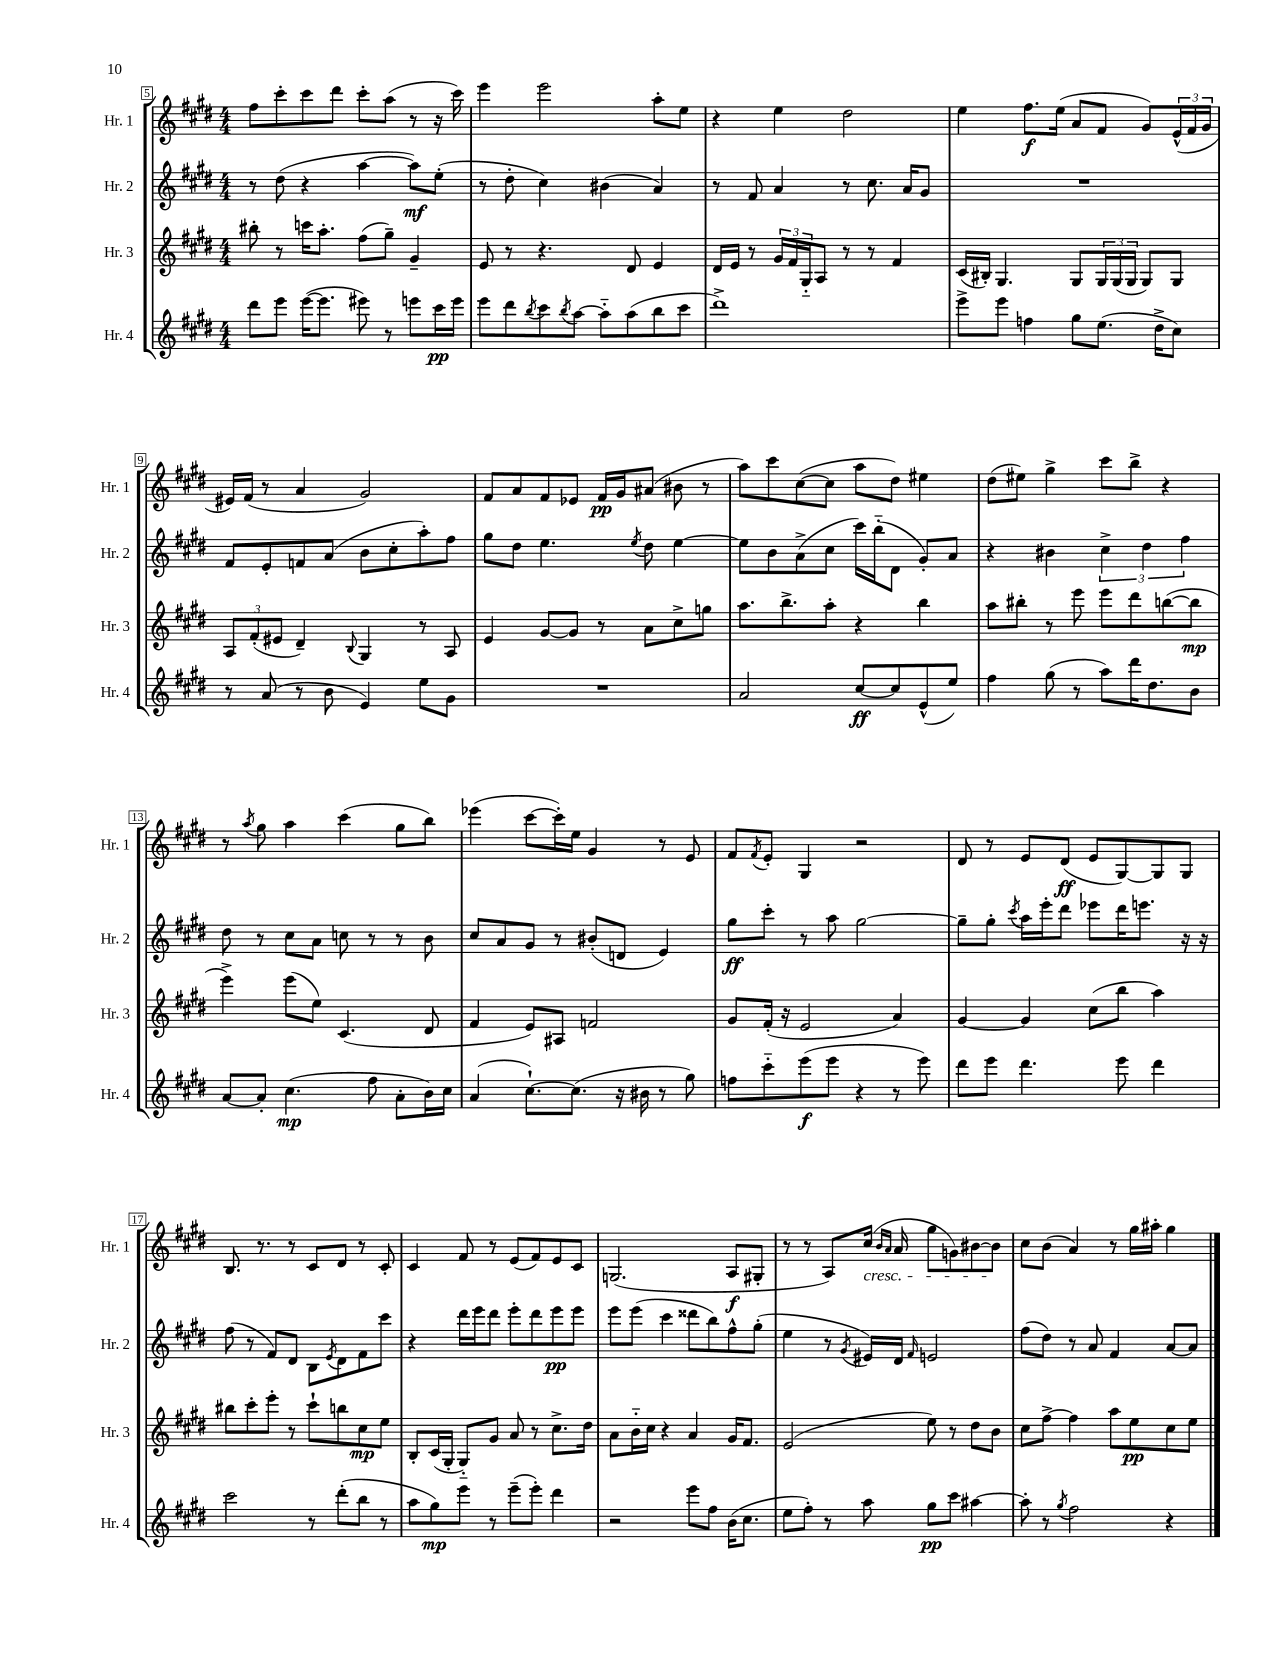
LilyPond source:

<<
\new StaffGroup <<
\new Staff = "s0" \with { instrumentName = "Hr. 1" shortInstrumentName = "Hr. 1" } {
    \clef treble \key e \major \numericTimeSignature \time 4/4
    fis''8 cis'''8-. cis'''8 dis'''8 cis'''8-. a''8( r8 r16 cis'''16) |
    e'''4 e'''2 a''8-. e''8 |
    r4 e''4 dis''2 |
    e''4 fis''8.\f e''16( a'8 fis'8 gis'8) \tuplet 3/2 { e'16-^( fis'16 gis'16 } |
    eis'16) fis'16( r8 a'4 gis'2) |
    fis'8 a'8 fis'8 ees'8 fis'16\pp gis'16 ais'8( bis'8 r8 |
    a''8) cis'''8 cis''8~( cis''8 a''8 dis''8) eis''4 |
    dis''8( eis''8) gis''4-> cis'''8 b''8-> r4 |
    r8 \acciaccatura { a''8 } gis''8 a''4 cis'''4( gis''8 b''8) |
    ees'''4( cis'''8~ cis'''16-.) e''16 gis'4 r8 e'8 |
    fis'8 \acciaccatura { fis'8 } e'8-. gis4 r2 |
    dis'8 r8 e'8 dis'8\ff( e'8 gis8~) gis8 gis8 |
    b8. r8. r8 cis'8 dis'8 r8 cis'8-. |
    cis'4 fis'8 r8 e'8( fis'8) e'8 cis'8 |
    g2.( a8\f gis8-. |
    r8 r8 a8) cis''16\cresc( \grace { b'16 a'16 } a'16 gis''8 g'8) bis'8~ bis'8\! |
    cis''8 b'8( a'4) r8 gis''16 ais''16-. gis''4 \bar "|." |
}
\new Staff = "s1" \with { instrumentName = "Hr. 2" shortInstrumentName = "Hr. 2" } {
    \clef treble \key e \major \numericTimeSignature \time 4/4
    r8 dis''8( r4 a''4~ a''8\mf) e''8-.( |
    r8 dis''8-. cis''4) bis'4( a'4) |
    r8 fis'8 a'4 r8 cis''8. a'16 gis'8 |
    R1 |
    fis'8 e'8-. f'8 a'8( b'8 cis''8-. a''8-.) fis''8 |
    gis''8 dis''8 e''4. \acciaccatura { e''8 } dis''8 e''4~ |
    e''8 b'8 a'8->( cis''8 cis'''16) b''16-_( dis'8 gis'8-.) a'8 |
    r4 bis'4 \tuplet 3/2 { cis''4-> dis''4 fis''4 } |
    dis''8 r8 cis''8 a'8 c''8 r8 r8 b'8 |
    cis''8 a'8 gis'8 r8 bis'8-.( d'8 e'4) |
    gis''8\ff cis'''8-. r8 a''8 gis''2~ |
    gis''8-- gis''8-. \acciaccatura { cis'''8 } a''16 e'''16-. dis'''8 ees'''8 dis'''16 e'''8. r16 r16 |
    fis''8( r8 fis'8) dis'8 b8 \acciaccatura { e'8 } dis'8 fis'8 cis'''8 |
    r4 dis'''16 e'''16 dis'''8 e'''8-. dis'''8 e'''8\pp e'''8 |
    e'''8 e'''8( cis'''4 disis'''8 b''8) fis''8-^ gis''8-.( |
    e''4 r8 \acciaccatura { gis'8 } eis'16) dis'16 \grace { fis'16 } e'2 |
    fis''8( dis''8) r8 a'8 fis'4 a'8~ a'8 \bar "|." |
}
\new Staff = "s2" \with { instrumentName = "Hr. 3" shortInstrumentName = "Hr. 3" } {
    \clef treble \key e \major \numericTimeSignature \time 4/4
    bis''8-. r8 c'''16 a''8.-. fis''8( gis''8--) gis'4-- |
    e'8 r8 r4. dis'8 e'4 |
    dis'16 e'16 r8 \tuplet 3/2 { gis'16 fis'16 gis16-_ } a8 r8 r8 fis'4 |
    cis'16( bis16-.) gis4. gis8 \tuplet 3/2 { gis16 gis16( gis16 } gis8) gis8 |
    \tuplet 3/2 { a8 fis'8-.( eis'8 } dis'4--) \appoggiatura { b8 } gis4 r8 a8 |
    e'4 gis'8~ gis'8 r8 a'8 cis''8-> g''8 |
    a''8. b''8.-> a''8-. r4 b''4 |
    a''8 bis''8-. r8 e'''8 e'''8 dis'''8 b''8~( b''8\mp |
    e'''4->) e'''8( e''8) cis'4.( dis'8 |
    fis'4 e'8) ais8 f'2 |
    gis'8 fis'16-.( r16 e'2 a'4) |
    gis'4~ gis'4 cis''8( b''8 a''4) |
    bis''8 cis'''8-. e'''8-. r8 cis'''8-! b''8 cis''8\mp e''8 |
    b8-. cis'16( gis16-. gis8-_) gis'8 a'8 r8 cis''8.-> dis''16 |
    a'8 b'16-_ cis''16 r4 a'4 gis'16 fis'8. |
    e'2( e''8) r8 dis''8 b'8 |
    cis''8 fis''8~-> fis''4 a''8 e''8\pp cis''8 e''8 \bar "|." |
}
\new Staff = "s3" \with { instrumentName = "Hr. 4" shortInstrumentName = "Hr. 4" } {
    \clef treble \key e \major \numericTimeSignature \time 4/4
    dis'''8 e'''8 e'''16~( e'''8. eis'''8) r8 e'''8 cis'''16\pp e'''16 |
    e'''8 dis'''8 \acciaccatura { b''8 } cis'''8 \acciaccatura { b''8 } a''8~ a''8-_ a''8( b''8 cis'''8 |
    dis'''1->) |
    e'''8-> e'''8 f''4 gis''8 e''8.( dis''16-> cis''8) |
    r8 a'8( r8 b'8 e'4) e''8 gis'8 |
    R1 |
    a'2 cis''8~\ff cis''8 e'8-^( e''8) |
    fis''4 gis''8( r8 a''8) dis'''16 dis''8. b'8 |
    a'8~ a'8-. cis''4.\mp( fis''8 a'8-. b'16) cis''16 |
    a'4( cis''8.~-!) cis''8.( r16 bis'16 r8 gis''8) |
    f''8 cis'''8-_ e'''8\f( e'''8 r4 r8 e'''8) |
    dis'''8 e'''8 dis'''4. e'''8 dis'''4 |
    cis'''2 r8 dis'''8-.( b''8 r8 |
    a''8 gis''8\mp) e'''8 r8 e'''8--( e'''8-.) dis'''4 |
    r2 e'''8 fis''8 b'16( cis''8. |
    e''8 fis''8-.) r8 a''8 gis''8\pp cis'''8 ais''4~ |
    ais''8-. r8 \acciaccatura { gis''8 } fis''2 r4 \bar "|." |
}
>>
>>
\layout { \context { \Score currentBarNumber = #5 \override BarNumber.stencil = #(make-stencil-boxer 0.1 0.3 ly:text-interface::print) } }
